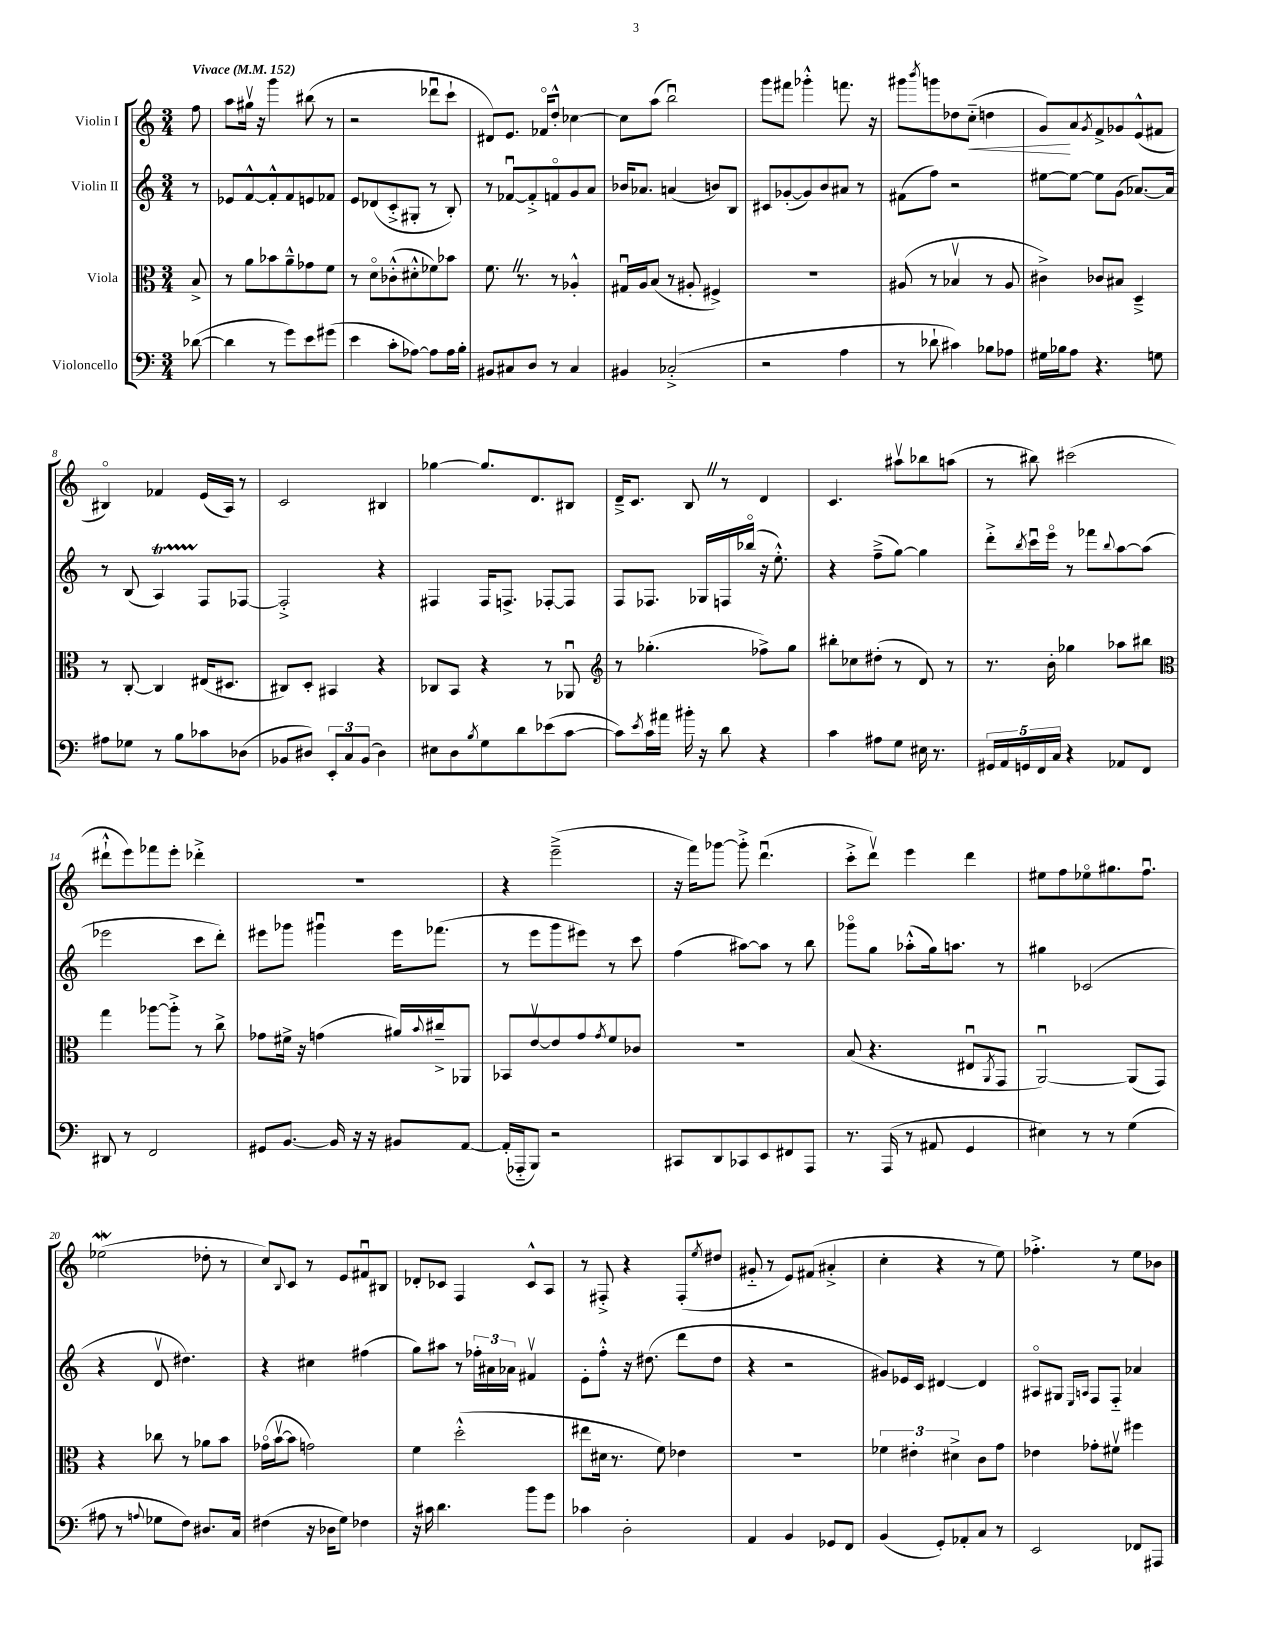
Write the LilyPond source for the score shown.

<<
\new StaffGroup <<
\new Staff = "s0" \with { instrumentName = "Violin I" } {
    \clef treble \key c \major \numericTimeSignature \time 3/4 \partial 8 \tempo "Vivace" 4 = 152
    f''8 |
    a''8 gis''16\upbow r16 g'''4 bis''8( r8 |
    r2 des'''8\downbow c'''8-! |
    dis'8) e'8. fes'16\flageolet d''8-.-^ ces''4~ |
    ces''8 a''8( b''2\downbow) |
    g'''8 fis'''8 ges'''4-.-^ f'''8. r16 |
    gis'''8 \acciaccatura { b'''8 } g'''8 des''8 c''8-_\<( d''4 |
    g'8\!) a'8 \acciaccatura { g'8 } f'8-> ges'8 e'8-^( fis'8 |
    bis4\flageolet) fes'4 e'16( a16) r8 |
    c'2 bis4 |
    ges''4~ ges''8. d'8. bis8 |
    d'16---> c'8. b8 \once \override BreathingSign.text = \markup { \musicglyph "scripts.caesura.straight" } \breathe r8 d'4 |
    c'4. ais''8\upbow bes''8 a''8( |
    r8 bis''8) cis'''2( |
    dis'''8-!-^ e'''8) fes'''8 e'''8-. des'''4-.-> |
    R2. |
    r4 e'''2--->( |
    r16 f'''16) ges'''8~ ges'''8-.-> d'''4.\downbow( |
    c'''8-.-> d'''8\upbow) e'''4 d'''4 |
    eis''8 f''8 ees''8\flageolet gis''8. f''8.\downbow |
    ees''2\mordent( des''8-. r8 |
    c''8) \appoggiatura { b8 } c'8 r8 e'8 fis'8\downbow bis8 |
    des'8-. ces'8 f4 ces'8-^ a8 |
    r8 fis8-.-> r4 fis8-.( \acciaccatura { e''8 } dis''8 |
    gis'8-_ r8 e'8) fis'8( ais'4-.-> |
    c''4-. r4 r8 e''8) |
    fes''4.-.-> r8 e''8 bes'8 \bar "|." |
}
\new Staff = "s1" \with { instrumentName = "Violin II" } {
    \clef treble \key c \major \numericTimeSignature \time 3/4 \partial 8
    r8 |
    ees'8 f'8~-^ f'8-.-^ f'8 e'8 fes'8 |
    e'8 des'8( c'8-.-> gis8-. r8 b8-.) |
    r8 fes'8~\downbow fes'8-.-> f'8\flageolet g'8 a'8 |
    bes'16 aes'8. a'4( b'8) b8 |
    cis'8 ges'8~-.( ges'8) b'8 ais'8 r8 |
    fis'8( f''8) r2 |
    eis''8~ eis''8~ eis''8 g'8( aes'8.~) aes'16 |
    r8 b8( a4\startTrillSpan) f8\stopTrillSpan fes8~ |
    fes2-.-> r4 |
    fis4 fis16 f8.-> fes8~-. fes8 |
    f8 fes8. ges16 f16 bes''16\flageolet( r16 e''8.-.-^) |
    r4 f''8--->( g''8~) g''4 |
    d'''8-.-> \acciaccatura { b''8 } c'''16\downbow e'''16\flageolet r8 fes'''8 \appoggiatura { b''8 } a''8~ a''8( |
    ees'''2 c'''8 d'''8-.) |
    eis'''8 ges'''8 gis'''4\downbow eis'''16 fes'''8.( |
    r8 e'''8 g'''8 eis'''8) r8 c'''8 |
    f''4( ais''8~) ais''8 r8 b''8 |
    ges'''8\flageolet g''8 aes''8-.-^( g''16) a''8. r8 |
    gis''4 ces'2( |
    r4 d'8\upbow dis''4.) |
    r4 cis''4 fis''4( |
    g''8) ais''8 r8 \tuplet 3/2 { fes''16-. ais'16 aes'16 } fis'4\upbow |
    e'8-. f''8-.-^ r16 dis''8.( d'''8 dis''8 |
    r4 r2 |
    gis'8) ees'16 c'16 dis'4~ dis'4 |
    ais8\flageolet gis8 \grace { e16 a16 } f8 f8-_ aes'4 \bar "|." |
}
\new Staff = "s2" \with { instrumentName = "Viola" } {
    \clef alto \key c \major \numericTimeSignature \time 3/4 \partial 8
    b8-> |
    r8 a'8 bes'8 a'8---^ ges'8 f'8 |
    r8 d'8\flageolet ces'8-.-^( dis'8-.-^ fes'8) bes'8 |
    f'8. \once \override BreathingSign.text = \markup { \musicglyph "scripts.caesura.straight" } \breathe r8. r8 aes4-.-^ |
    gis16\downbow a16 b8( r8 ais8-. fis4->) |
    R2. |
    ais8( r8 bes4\upbow r8 ais8 |
    cis'4->) ces'8 bis8 d4---> |
    r8 c8~-. c4 eis16( dis8. |
    cis8) d8-. bis,4 r4 |
    ces8 b,8 r4 r8 aes,8\downbow |
    \clef treble r8 ges''4.-.( fes''8->) ges''8 |
    bis''8-. ces''8 dis''8-.( r8 d'8) r8 |
    r8. b'16-. ges''4 aes''8 bis''8 |
    \clef alto g''4 aes''8~ aes''8-.-> r8 c''8-> |
    ges'8 fis'16-> r16 g'4( ais'16) \appoggiatura { b'8 } cis''16---> aes,8 |
    bes,8 e'8~\upbow e'8 g'8 \acciaccatura { g'8 } f'8 ces'8 |
    R2. |
    b8( r4. eis8\downbow \acciaccatura { a,8 } g,8 |
    a,2~\downbow) a,8( g,8) |
    r4 ces''8 r8 aes'8 b'8 |
    ges'16\flageolet( b'16~\upbow b'8 g'2) |
    f'4 d''2-.-^( |
    eis''8 dis'16 r8. f'8) ees'4 |
    R2. |
    \tuplet 3/2 { fes'4 eis'4-. dis'4-> } c'8 g'8 |
    ees'4 ges'8-. fis'8\upbow fis''4 \bar "|." |
}
\new Staff = "s3" \with { instrumentName = "Violoncello" } {
    \clef bass \key c \major \numericTimeSignature \time 3/4 \partial 8
    des'8~( |
    des'4 r8 g'8) e'8 gis'8( |
    e'4 c'8-. aes8~) aes8 aes16 b16-. |
    bis,8 cis8 d8 r8 cis4 |
    bis,4 ces2-.->( |
    r2 a4 |
    r8 des'8-! cis'4) bes8 aes8 |
    gis16 bes16 a8 r4. g8 |
    ais8 ges8 r8 b8 ces'8 des8( |
    bes,8 dis8) \tuplet 3/2 { e,8-. c8 bes,8( } dis4) |
    eis8 d8 \acciaccatura { b8 } g8 d'8 ees'8( c'8~ |
    c'8) \acciaccatura { e'8 } c'16 ais'16 bis'16-. r16 d'8 r4 |
    c'4 ais8 g8 eis16 r8. |
    \tuplet 5/4 { gis,16 a,16 g,16 f,16 c16 } r4 aes,8 f,8 |
    dis,8 r8 f,2 |
    gis,8 b,8.~ b,16 r16 r16 bis,8 a,8~ |
    a,16-.( aes,,16-_ b,,8) r2 |
    cis,8 d,8 ces,8 e,8 fis,8 a,,8 |
    r8. a,,16( r8 ais,8 g,4 |
    eis4) r8 r8 g4( |
    ais8 r8 \appoggiatura { a8 } ges8 f8) dis8. c16 |
    fis4( r16 des16 g8) fes4 |
    r16 cis'16 d'4. b'8 g'8 |
    ces'4 d2-. |
    a,4 b,4 ges,8 f,8 |
    b,4( g,8-.) aes,8-. c8 r8 |
    e,2 fes,8 ais,,8 \bar "|." |
}
>>
>>
